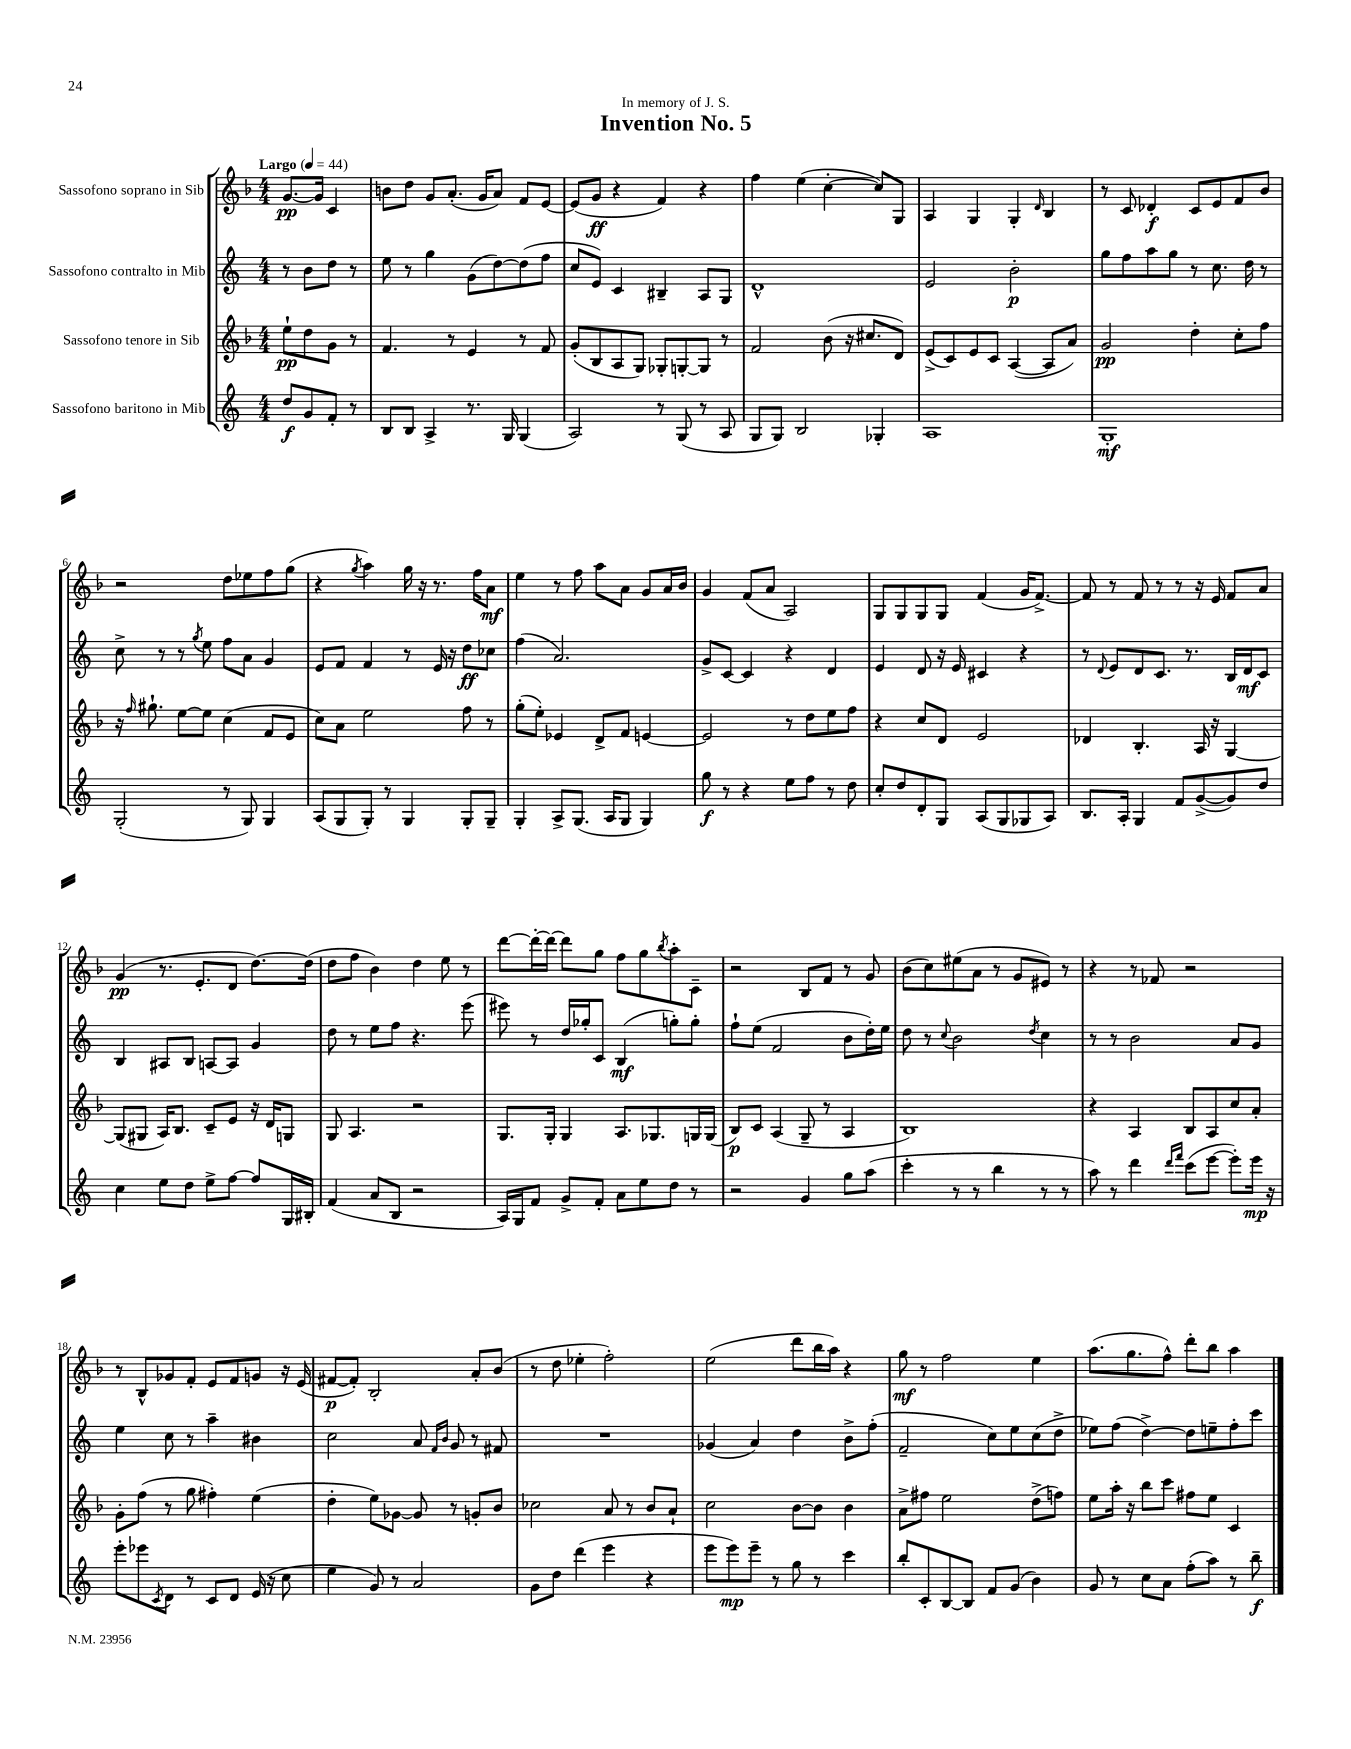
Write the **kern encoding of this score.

**kern	**dynam	**kern	**dynam	**kern	**dynam	**kern	**dynam
*part4	*part4	*part3	*part3	*part2	*part2	*part1	*part1
*staff4	*staff4	*staff3	*staff3	*staff2	*staff2	*staff1	*staff1
*I"Sassofono baritono in Mib	*	*I"Sassofono tenore in Sib	*	*I"Sassofono contralto in Mib	*	*I"Sassofono soprano in Sib	*
*clefG2	*	*clefG2	*	*clefG2	*	*clefG2	*
*k[]	*	*k[b-]	*	*k[]	*	*k[b-]	*
*M4/4	*	*M4/4	*	*M4/4	*	*M4/4	*
*MM44	*	*MM44	*	*MM44	*	*MM44	*
=	=	=	=	=	=	=	=
!	!	!	!	!	!	!LO:TX:a:B:t=Largo	!
8dd/L	f	8ee`\L	pp	8r	.	[8.g/L	pp
8g/	.	8dd\	.	8b\L	.	.	.
.	.	.	.	.	.	16g/Jk]	.
8f'/J	.	8g\J	.	8dd\J	.	4c/	.
8r	.	8r	.	8r	.	.	.
=1	=1	=1	=1	=1	=1	=1	=1
8B/L	.	4.f/	.	8ee\	.	8bn\L	.
8B/J	.	.	.	8r	.	8dd\J	.
4A^/	.	.	.	4gg\	.	8g/L	.
.	.	8r	.	.	.	(8.a'/J	.
8.r	.	4e/	.	(8g\L	.	.	.
.	.	.	.	.	.	16g/KL	.
.	.	.	.	[8dd\)	.	8a/J)	.
16G/	.	.	.	.	.	.	.
(4G/	.	8r	.	(8dd\]	.	8f/L	.
.	.	8f/	.	8ff\J	.	[8e/J	.
=2	=2	=2	=2	=2	=2	=2	=2
2A/)	.	(8g'/L	.	8cc/L	.	(8e/L]	.
.	.	8B-/	.	8e/J)	.	8g/J	ff
.	.	8A/	.	4c/	.	4r	.
.	.	8G/J)	.	.	.	.	.
8r	.	8G-X'/L	.	4B#X~/	.	4f/)	.
(8G/	.	[8Gn'/	.	.	.	.	.
8r	.	8G/J]	.	8A/L	.	4r	.
8A/	.	8r	.	8G/J	.	.	.
=3	=3	=3	=3	=3	=3	=3	=3
8G/L	.	2f/	.	1d^^	.	4ff\	.
8G/J)	.	.	.	.	.	.	.
2B/	.	.	.	.	.	(4ee\	.
.	.	(8b-\	.	.	.	[4cc'\	.
.	.	16r	.	.	.	.	.
.	.	8.cc#X/L	.	.	.	.	.
4G-X'/	.	.	.	.	.	8cc/L])	.
.	.	8d/J)	.	.	.	8G/J	.
=4	=4	=4	=4	=4	=4	=4	=4
1A	.	(8e^/L	.	2e/	.	4A/	.
.	.	8c/)	.	.	.	.	.
.	.	8e/	.	.	.	4G/	.
.	.	8c/J	.	.	.	.	.
.	.	([4A/	.	2b'\	p	4G'/	.
.	.	.	.	.	.	16qqd/	.
.	.	8A/L]	.	.	.	4B-/	.
.	.	8a/J)	.	.	.	.	.
=5	=5	=5	=5	=5	=5	=5	=5
1G'	mf	2g/	pp	8gg\L	.	8r	.
.	.	.	.	8ff\	.	8c/	.
.	.	.	.	8aa\	.	4d-X'/	f
.	.	.	.	8gg\J	.	.	.
.	.	4dd'\	.	8r	.	8c/L	.
.	.	.	.	8.cc\	.	8e/	.
.	.	8cc'\L	.	.	.	8f/	.
.	.	.	.	16dd\	.	.	.
.	.	8ff\J	.	8r	.	8b-/J	.
!!LO:LB:g=z
=6	=6	=6	=6	=6	=6	=6	=6
(2G'/	.	16r	.	8cc^\	.	2r	.
.	.	16qqff/	.	.	.	.	.
.	.	8.gg#X`\	.	.	.	.	.
.	.	.	.	8r	.	.	.
.	.	[8ee\L	.	8r	.	.	.
.	.	.	.	8qgg/	.	.	.
.	.	8ee\J]	.	8ee\	.	.	.
8r	.	(4cc\	.	8ff\L	.	8dd\L	.
8G/)	.	.	.	8a\J	.	8ee-X\	.
4G/	.	8f/L	.	4g/	.	8ff\	.
.	.	8e/J	.	.	.	(8gg\J	.
=7	=7	=7	=7	=7	=7	=7	=7
(8A/L	.	8cc\L)	.	8e/L	.	4r	.
8G/	.	8a\J	.	8f/J	.	.	.
.	.	.	.	.	.	8qgg/	.
8G'/J)	.	2ee\	.	4f/	.	4aa\)	.
8r	.	.	.	.	.	.	.
4G/	.	.	.	8r	.	16gg\	.
.	.	.	.	.	.	16r	.
.	.	.	.	16e/	.	8.r	.
.	.	.	.	16r	.	.	.
8G'/L	.	8ff\	.	8dd\L	ff	.	.
.	.	.	.	.	.	16ff\KL	.
8G~/J	.	8r	.	8cc-X\J	.	8a\J	mf
=8	=8	=8	=8	=8	=8	=8	=8
4G'/	.	(8gg'\L	.	(4ff\	.	4ee\	.
.	.	8ee'\J)	.	.	.	.	.
8A^/L	.	4e-X/	.	2.a/)	.	8r	.
(8.G/J	.	.	.	.	.	8ff\	.
.	.	8d^/L	.	.	.	8aa\L	.
16A/KL	.	.	.	.	.	.	.
8G/J	.	8f/J	.	.	.	8a\J	.
4G/)	.	[4en/	.	.	.	8g/L	.
.	.	.	.	.	.	16a/L	.
.	.	.	.	.	.	16b-/JJ	.
=9	=9	=9	=9	=9	=9	=9	=9
8gg\	f	2e/]	.	8g^/L	.	4g/	.
8r	.	.	.	[8c/J	.	.	.
4r	.	.	.	4c/]	.	(8f/L	.
.	.	.	.	.	.	8a/J	.
8ee\L	.	8r	.	4r	.	2A/)	.
8ff\J	.	8dd\L	.	.	.	.	.
8r	.	8ee\	.	4d/	.	.	.
8dd\	.	8ff\J	.	.	.	.	.
=10	=10	=10	=10	=10	=10	=10	=10
8cc'/L	.	4r	.	4e/	.	8G/L	.
8dd/	.	.	.	.	.	8G/	.
8d'/	.	8cc/L	.	8d/	.	8G/	.
8G/J	.	8d/J	.	16r	.	8G/J	.
.	.	.	.	16e/	.	.	.
(8A/L	.	2e/	.	4c#X/	.	(4f/	.
8G/	.	.	.	.	.	.	.
8G-X/	.	.	.	4r	.	16g/KL	.
.	.	.	.	.	.	[8.f^/J)	.
8A/J)	.	.	.	.	.	.	.
=11	=11	=11	=11	=11	=11	=11	=11
8.B/L	.	4d-X/	.	8r	.	8f/]	.
.	.	.	.	8qqd/	.	.	.
.	.	.	.	8e/L	.	8r	.
16A'/Jk	.	.	.	.	.	.	.
4G/	.	4.B-'/	.	8d/	.	8f/	.
.	.	.	.	8.c/J	.	8r	.
8f/L	.	.	.	.	.	8r	.
.	.	.	.	8.r	.	.	.
([8g^/	.	16A/	.	.	.	16r	.
.	.	16r	.	.	.	16e/	.
8g/])	.	[4G/	.	16B/LL	.	8f/L	.
.	.	.	.	16d/J	mf	.	.
8dd/J	.	.	.	8c/J	.	8a/J	.
!!LO:LB:g=z
=12	=12	=12	=12	=12	=12	=12	=12
4cc\	.	(8G/L]	.	4B/	.	(4g/	pp
.	.	8G#X/J	.	.	.	.	.
8ee\L	.	16A/KL)	.	8A#X/L	.	8.r	.
.	.	8.B-/J	.	.	.	.	.
8dd\J	.	.	.	8B/J	.	.	.
.	.	.	.	.	.	8.e'/L	.
8ee^\L	.	8c~/L	.	[8An/L	.	.	.
[8ff\J	.	8e/J	.	8A/J]	.	8d/J	.
8ff/L]	.	16r	.	4g/	.	[8.dd\L)	.
.	.	16d/KL	.	.	.	.	.
16G/L	.	8Gn/J	.	.	.	.	.
16B#X'/JJ	.	.	.	.	.	(16dd\Jk]	.
=13	=13	=13	=13	=13	=13	=13	=13
(4f/	.	8G/	.	8dd\	.	8dd\L	.
.	.	4.A/	.	8r	.	8ff\J	.
8a/L	.	.	.	8ee\L	.	4b-\)	.
8B/J	.	.	.	8ff\J	.	.	.
2r	.	2r	.	4.r	.	4dd\	.
.	.	.	.	.	.	8ee\	.
.	.	.	.	(8eee\	.	8r	.
=14	=14	=14	=14	=14	=14	=14	=14
16A/LL)	.	8.G/L	.	8eee#X\)	.	[8ddd\L	.
16G/J	.	.	.	.	.	.	.
8f/J	.	.	.	8r	.	16ddd'\L_	.
.	.	16G'/Jk	.	.	.	16ddd\JJ_	.
8g^/L	.	4G/	.	16dd/LL	.	8ddd\L]	.
.	.	.	.	16gg-X'/J	.	.	.
8f'/J	.	.	.	8c/J	.	8gg\J	.
8a\L	.	8.A/L	.	(4B/	mf	8ff\L	.
8ee\	.	.	.	.	.	8gg\	.
.	.	8.G-X/	.	.	.	.	.
.	.	.	.	.	.	8qbb-/	.
8dd\J	.	.	.	8ggn'\L)	.	8aa'\	.
8r	.	16Gn/L	.	8gg'\J	.	8c~\J	.
.	.	(16G/JJ	.	.	.	.	.
=15	=15	=15	=15	=15	=15	=15	=15
2r	.	8B-/L)	p	8ff`\L	.	2r	.
.	.	8c/J	.	(8ee\J	.	.	.
.	.	(4A/	.	2f/	.	.	.
4g/	.	8G~/	.	.	.	8B-/L	.
.	.	8r	.	.	.	8f/J	.
8gg\L	.	4A/	.	8b\L	.	8r	.
(8aa\J	.	.	.	16dd'\L)	.	8g/	.
.	.	.	.	16ee\JJ	.	.	.
=16	=16	=16	=16	=16	=16	=16	=16
4ccc'\	.	1B-)	.	8dd\	.	(8b-\L	.
.	.	.	.	8r	.	8cc\)	.
.	.	.	.	8qqcc/	.	.	.
8r	.	.	.	2b\	.	(8ee#X\	.
8r	.	.	.	.	.	8a\J	.
4bb\	.	.	.	.	.	8r	.
.	.	.	.	.	.	8g/L	.
.	.	.	.	8qdd/	.	.	.
8r	.	.	.	4cc\	.	8e#X/J)	.
8r	.	.	.	.	.	8r	.
=17	=17	=17	=17	=17	=17	=17	=17
8aa\)	.	4r	.	8r	.	4r	.
8r	.	.	.	8r	.	.	.
4ddd\	.	4A/	.	2b\	.	8r	.
.	.	.	.	.	.	8f-X/	.
16qqddd/LL	.	.	.	.	.	.	.
16qqfff/JJ	.	.	.	.	.	.	.
(8ccc\L	.	8B-/L	.	.	.	2r	.
[8eee\J	.	8A/	.	.	.	.	.
8eee'\L])	.	8cc/	.	8a/L	.	.	.
16eee\Jk	mp	8a'/J	.	8g/J	.	.	.
16r	.	.	.	.	.	.	.
!!LO:LB:g=z
=18	=18	=18	=18	=18	=18	=18	=18
8eee'\L	.	8g'\L	.	4ee\	.	8r	.
8eee-X\	.	(8ff\J	.	.	.	8B-^^/L	.
8qc/	.	.	.	.	.	.	.
8d\J	.	8r	.	8cc\	.	8g-X/	.
8r	.	8gg\	.	8r	.	8f'/J	.
8c/L	.	4ff#X'\)	.	4aa~\	.	8e/L	.
8d/J	.	.	.	.	.	8f/	.
(16e/	.	(4ee\	.	4b#X\	.	8gn/J	.
16r	.	.	.	.	.	.	.
8cc\	.	.	.	.	.	16r	.
.	.	.	.	.	.	(16e/	.
=19	=19	=19	=19	=19	=19	=19	=19
4ee\	.	4dd'\	.	2cc\	.	[8f#X/L	p
.	.	.	.	.	.	8f#'/J])	.
8g/)	.	8ee\L)	.	.	.	2B-'/	.
8r	.	[8g-X\J	.	.	.	.	.
2a/	.	8g-/]	.	8a/	.	.	.
.	.	.	.	16qqf/LL	.	.	.
.	.	.	.	16qqb/JJ	.	.	.
.	.	8r	.	8g/	.	.	.
.	.	8gn'/L	.	8r	.	8a'/L	.
.	.	8b-/J	.	8f#X/	.	(8b-/J	.
=20	=20	=20	=20	=20	=20	=20	=20
8g\L	.	2cc-X\	.	1r	.	8r	.
8dd\J	.	.	.	.	.	8dd\	.
(4ddd\	.	.	.	.	.	4ee-X'\	.
4eee\	.	8a/	.	.	.	2ff'\)	.
.	.	8r	.	.	.	.	.
4r	.	8b-/L	.	.	.	.	.
.	.	8a`/J	.	.	.	.	.
=21	=21	=21	=21	=21	=21	=21	=21
8eee\L	.	2cc\	.	(4g-X/	.	(2ee\	.
8eee\)	mp	.	.	.	.	.	.
8eee~\J	.	.	.	4a/)	.	.	.
8r	.	.	.	.	.	.	.
8gg\	.	[8b-\L	.	4dd\	.	8ddd\L	.
8r	.	8b-\J]	.	.	.	16bb-\L	.
.	.	.	.	.	.	16aa\JJ)	.
4ccc\	.	4b-\	.	8b^\L	.	4r	.
.	.	.	.	(8ff'\J	.	.	.
=22	=22	=22	=22	=22	=22	=22	=22
8bb'/L	.	8a^\L	.	2f~/	.	8gg\	mf
8c'/	.	8ff#X\J	.	.	.	8r	.
[8B/	.	2ee\	.	.	.	2ff\	.
8B/J]	.	.	.	.	.	.	.
8f/L	.	.	.	8cc\L)	.	.	.
(8g/J	.	.	.	8ee\	.	.	.
4b\)	.	(8dd^\L	.	(8cc\	.	4ee\	.
.	.	8ffn\J)	.	8dd^\J	.	.	.
=23	=23	=23	=23	=23	=23	=23	=23
8g/	.	8ee\L	.	8ee-X\L)	.	(8.aa\L	.
8r	.	16aa'\Jk	.	(8ff\J	.	.	.
.	.	16r	.	.	.	8.gg\	.
8cc\L	.	8bb-\L	.	[4dd^\)	.	.	.
8a\J	.	8ccc\J	.	.	.	8ff^^\J)	.
(8ff'\L	.	8ff#X\L	.	8dd\L]	.	8ddd'\L	.
8aa\J)	.	8ee\J	.	8een~\	.	8bb-\J	.
8r	.	4c/	.	8ff'\	.	4aa\	.
8bb~\	f	.	.	8ccc\J	.	.	.
==	==	==	==	==	==	==	==
*-	*-	*-	*-	*-	*-	*-	*-
